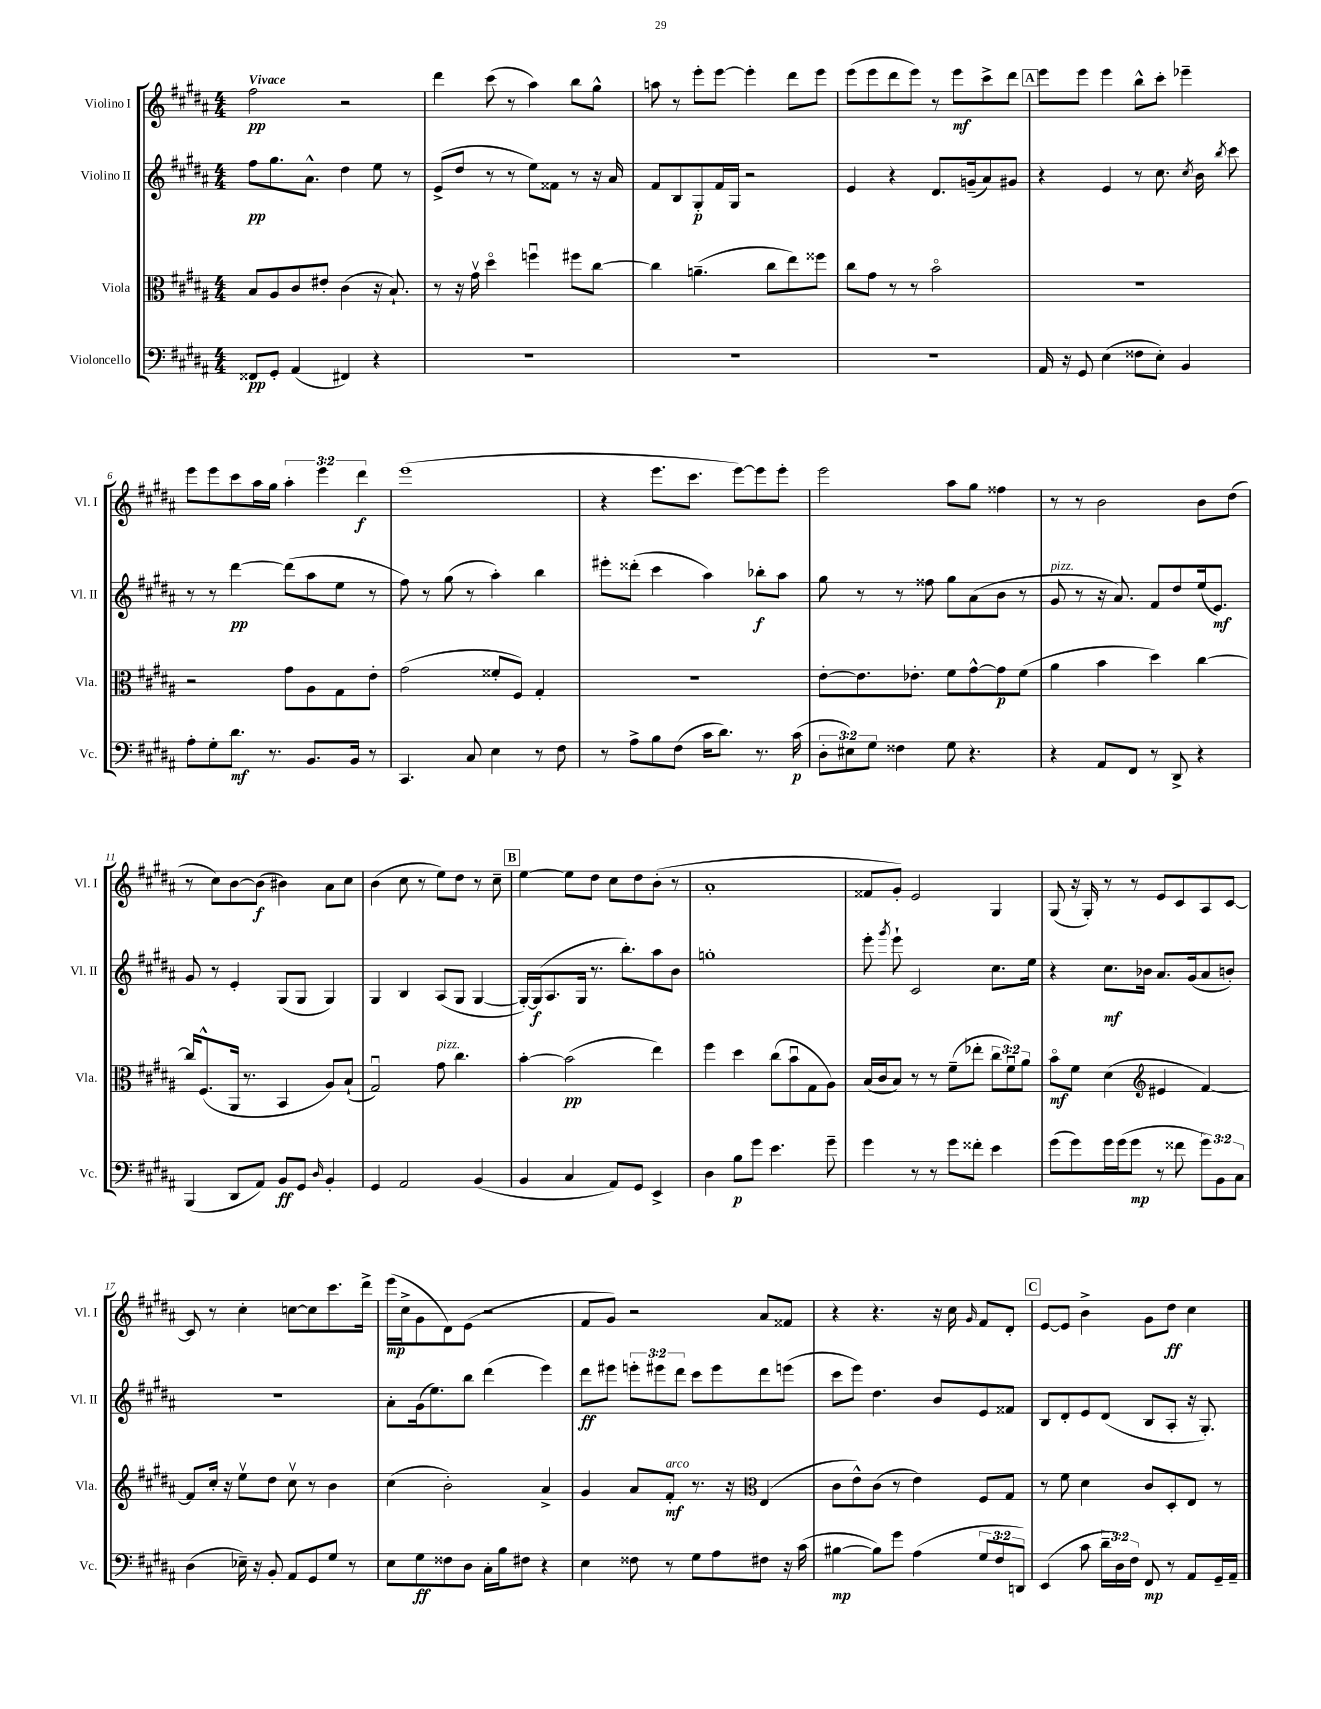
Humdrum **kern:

**kern	**dynam	**kern	**dynam	**kern	**dynam	**kern	**dynam
*part4	*part4	*part3	*part3	*part2	*part2	*part1	*part1
*staff4	*staff4	*staff3	*staff3	*staff2	*staff2	*staff1	*staff1
*I"Violoncello	*	*I"Viola	*	*I"Violino II	*	*I"Violino I	*
*I'Vc.	*	*I'Vla.	*	*I'Vl. II	*	*I'Vl. I	*
*clefF4	*	*clefC3	*	*clefG2	*	*clefG2	*
*k[f#c#g#d#a#]	*	*k[f#c#g#d#a#]	*	*k[f#c#g#d#a#]	*	*k[f#c#g#d#a#]	*
*M4/4	*	*M4/4	*	*M4/4	*	*M4/4	*
=1	=1	=1	=1	=1	=1	=1	=1
!	!	!	!	!	!	!LO:TX:a:B:t=Vivace	!
8FF##X/L	pp	8B/L	.	8ff#\L	pp	2ff#\	pp
8GG#'/J	.	8A#/	.	8.gg#\	.	.	.
(4AA#/	.	8c#/	.	.	.	.	.
.	.	.	.	8.a#^^\J	.	.	.
.	.	8e#X'/J	.	.	.	.	.
4FF#X/)	.	(4c#\	.	4dd#\	.	2r	.
4r	.	16r	.	8ee\	.	.	.
.	.	8.B`/)	.	.	.	.	.
.	.	.	.	8r	.	.	.
=2	=2	=2	=2	=2	=2	=2	=2
1r	.	8r	.	(8e^/L	.	4ddd#\	.
.	.	16r	.	8dd#/J	.	.	.
.	.	16g#v\	.	.	.	.	.
.	.	4dd#\	.	8r	.	(8ccc#\	.
.	.	.	.	8r	.	8r	.
.	.	4ffnu\	.	8ee\L)	.	4aa#\)	.
.	.	.	.	8f##X\J	.	.	.
.	.	8ff#X\L	.	8r	.	8bb\L	.
.	.	[8cc#\J	.	16r	.	8gg#^^\J	.
.	.	.	.	16a#/	.	.	.
=3	=3	=3	=3	=3	=3	=3	=3
1r	.	4cc#\]	.	8f#/L	.	8aan\	.
.	.	.	.	8B/	.	8r	.
.	.	(4.an~\	.	8G#'/	p	8eee'\L	.
.	.	.	.	16f#/L	.	[8eee\J	.
.	.	.	.	16G#/JJ	.	.	.
.	.	.	.	2r	.	4eee'\]	.
.	.	8cc#\L	.	.	.	.	.
.	.	8ee\)	.	.	.	8ddd#\L	.
.	.	8ff##X\J	.	.	.	8eee\J	.
=4	=4	=4	=4	=4	=4	=4	=4
1r	.	8cc#\L	.	4e/	.	(8eee\L	.
.	.	8g#\J	.	.	.	8eee\	.
.	.	8r	.	4r	.	8ddd#\	.
.	.	8r	.	.	.	8eee\J)	.
.	.	2b\	.	8.d#/L	.	8r	.
.	.	.	.	.	.	8eee\L	mf
.	.	.	.	(16gn~/k	.	.	.
.	.	.	.	8a#/)	.	8ccc#^\	.
.	.	.	.	8g#X/J	.	8ddd#\J	.
!!LO:REH:place=s1:t=A
=5	=5	=5	=5	=5	=5	=5	=5
16AA#/	.	1r	.	4r	.	8eee\L	.
16r	.	.	.	.	.	.	.
8GG#/	.	.	.	.	.	8eee\J	.
(4E\	.	.	.	4e/	.	4eee\	.
8F##X\L	.	.	.	8r	.	8bb^^\L	.
8E'\J)	.	.	.	8.cc#\	.	8ccc#'\J	.
4BB/	.	.	.	.	.	4eee-X~\	.
.	.	.	.	8qcc#/	.	.	.
.	.	.	.	16b\	.	.	.
.	.	.	.	8qbb/	.	.	.
.	.	.	.	8ccc#\	.	.	.
!!LO:LB:g=z
=6	=6	=6	=6	=6	=6	=6	=6
8A#'\L	.	2r	.	8r	.	8eee\L	.
8G#'\	.	.	.	8r	.	8eee\	.
8.d#\J	mf	.	.	[4ddd#\	pp	8ccc#\	.
.	.	.	.	.	.	16aa#\L	.
8.r	.	.	.	.	.	16gg#\JJ	.
.	.	8g#\L	.	(8ddd#\L]	.	6aa#'\	.
8.BB/L	.	8A#\	.	8aa#\	.	.	.
.	.	.	.	.	.	6eee\	.
.	.	8G#\	.	8ee\J	.	.	.
16BB/Jk	.	.	.	.	.	.	.
.	.	.	.	.	.	6ddd#\	f
8r	.	8e'\J	.	8r	.	.	.
=7	=7	=7	=7	=7	=7	=7	=7
4.CC#/	.	(2g#\	.	8ff#\)	.	(1eee	.
.	.	.	.	8r	.	.	.
.	.	.	.	(8gg#\	.	.	.
8C#/	.	.	.	8r	.	.	.
4E\	.	8f##X'/L	.	4aa#'\)	.	.	.
.	.	8F#/J)	.	.	.	.	.
8r	.	4G#'/	.	4bb\	.	.	.
8F#\	.	.	.	.	.	.	.
=8	=8	=8	=8	=8	=8	=8	=8
8r	.	1r	.	8eee#X'\L	.	4r	.
8A#^\L	.	.	.	(8ddd##X'\J	.	.	.
8B\	.	.	.	4ccc#\	.	8.eee\L	.
(8F#\J	.	.	.	.	.	.	.
.	.	.	.	.	.	8.ccc#\J	.
16c#\KL	.	.	.	4aa#\)	.	.	.
8.d#\J)	.	.	.	.	.	.	.
.	.	.	.	.	.	[8eee\L)	.
8.r	.	.	.	8bb-X'\L	f	8eee\]	.
.	.	.	.	8aa#\J	.	8eee'\J	.
(16c#\	p	.	.	.	.	.	.
=9	=9	=9	=9	=9	=9	=9	=9
12D#'\L	.	[8e'\L	.	8gg#\	.	2eee\	.
12E#X\)	.	.	.	.	.	.	.
.	.	8.e\]	.	8r	.	.	.
12G#\J	.	.	.	.	.	.	.
4F##X\	.	.	.	8r	.	.	.
.	.	8.e-X'\J	.	.	.	.	.
.	.	.	.	8ff##X\	.	.	.
8G#\	.	8f#\L	.	8gg#\L	.	8aa#\L	.
4.r	.	[8g#^^\	.	(8a#\	.	8gg#\J	.
.	.	8g#\]	p	8b\J	.	4ff##X\	.
.	.	(8f#\J	.	8r	.	.	.
=10	=10	=10	=10	=10	=10	=10	=10
!	!	!	!	!LO:TX:a:i:t=pizz.	!	!	!
4r	.	4a#\	.	8g#/	.	8r	.
.	.	.	.	8r	.	8r	.
8AA#/L	.	4b\	.	16r	.	2b\	.
.	.	.	.	8.a#/)	.	.	.
8FF#/J	.	.	.	.	.	.	.
8r	.	4dd#\)	.	8f#/L	.	.	.
8DD#^/	.	.	.	8dd#/	.	.	.
4r	.	[4cc#\	.	(16ee/k	.	8b\L	.
.	.	.	.	8.e/J)	mf	.	.
.	.	.	.	.	.	(8dd#\J	.
!!LO:LB:g=z
=11	=11	=11	=11	=11	=11	=11	=11
(4BBB/	.	16cc#/KL]	.	8g#/	.	8r	.
.	.	(8.F#^^/	.	.	.	.	.
.	.	.	.	8r	.	8cc#\L)	.
8DD#/L	.	16AA#/Jk	.	4e'/	.	[8b\	.
.	.	8.r	.	.	.	.	.
8AA#/J)	.	.	.	.	.	(8b\J]	f
8BB/L	ff	4BB/	.	(8G#/L	.	4b#X\)	.
8GG#/J	.	.	.	8G#/J	.	.	.
16qqD#/	.	.	.	.	.	.	.
4BB'/	.	8A#/L)	.	4G#/)	.	8a#\L	.
.	.	(8B`/J	.	.	.	8cc#\J	.
=12	=12	=12	=12	=12	=12	=12	=12
4GG#/	.	2G#u/)	.	4G#/	.	(4b\	.
2AA#/	.	.	.	4B/	.	8cc#\	.
.	.	.	.	.	.	8r	.
!	!	!LO:TX:a:i:t=pizz.	!	!	!	!	!
.	.	8g#\	.	(8A#/L	.	8ee\L)	.
.	.	4.cc#\	.	8G#/J	.	8dd#\J	.
(4BB/	.	.	.	[4G#/	.	8r	.
.	.	.	.	.	.	8cc#~\	.
!!LO:REH:place=s1:t=B
=13	=13	=13	=13	=13	=13	=13	=13
4BB/	.	[4b'\	.	16G#'/LL_)	.	[4ee\	.
.	.	.	.	(16G#/J]	f	.	.
.	.	.	.	8.A#/	.	.	.
4C#/	.	(2b\]	pp	.	.	8ee\L]	.
.	.	.	.	16G#/Jk	.	.	.
.	.	.	.	8.r	.	8dd#\J	.
8AA#/L)	.	.	.	.	.	8cc#\L	.
.	.	.	.	8.bb'\L)	.	.	.
8GG#/J	.	.	.	.	.	8dd#\	.
4EE^/	.	4ee\)	.	8aa#\	.	(8b'\J	.
.	.	.	.	8b\J	.	8r	.
=14	=14	=14	=14	=14	=14	=14	=14
4D#\	.	4ff#\	.	1ggn'	.	1a#'	.
8B\L	p	4dd#\	.	.	.	.	.
8g#\J	.	.	.	.	.	.	.
4.e\	.	(8cc#\L	.	.	.	.	.
.	.	8bu\	.	.	.	.	.
.	.	8G#\	.	.	.	.	.
8g#~\	.	8A#\J)	.	.	.	.	.
=15	=15	=15	=15	=15	=15	=15	=15
4g#\	.	(16B/LL	.	8eee'\	.	8f##X/L	.
.	.	16c#/J	.	.	.	.	.
.	.	.	.	8qggg#/	.	.	.
.	.	8B/J)	.	8eee`\	.	8g#'/J)	.
8r	.	8r	.	2c#/	.	2e/	.
8r	.	8r	.	.	.	.	.
8g#\L	.	(8f#~\L	.	.	.	.	.
8f##X'\J	.	8ee-X'\J	.	.	.	.	.
4e\	.	12cc#\L	.	8.cc#\L	.	4G#/	.
.	.	12f#u\)	.	.	.	.	.
.	.	12a#\J	.	.	.	.	.
.	.	.	.	16ee\Jk	.	.	.
=16	=16	=16	=16	=16	=16	=16	=16
(8g#\L	.	8b\L	mf	4r	.	(8G#/	.
8g#\)	.	8f#\J	.	.	.	16r	.
.	.	.	.	.	.	16G#'/)	.
16g#\L	.	(4d#\	.	8.cc#\L	mf	8r	.
(16g#\J	.	.	.	.	.	.	.
8g#\J	mp	.	.	.	.	8r	.
.	.	.	.	16b-X\Jk	.	.	.
*	*	*clefG2	*	*	*	*	*
8r	.	4e#X/	.	8.a#/L	.	8e/L	.
8f##X\	.	.	.	.	.	8c#/	.
.	.	.	.	(16g#/k	.	.	.
12g#\L)	.	[4f#/)	.	8a#/	.	8A#/	.
12BB\	.	.	.	.	.	.	.
.	.	.	.	8bn'/J)	.	[8c#/J	.
12C#\J	.	.	.	.	.	.	.
!!LO:LB:g=z
=17	=17	=17	=17	=17	=17	=17	=17
(4D#\	.	8f#/L]	.	1r	.	8c#/]	.
.	.	16cc#'/Jk	.	.	.	8r	.
.	.	16r	.	.	.	.	.
16E-X~\)	.	8eev\L	.	.	.	4cc#'\	.
16r	.	.	.	.	.	.	.
8BB'/	.	8dd#\J	.	.	.	.	.
8AA#/L	.	8cc#v\	.	.	.	[8ccn\L	.
8GG#/	.	8r	.	.	.	8cc\]	.
8G#/J	.	4b\	.	.	.	8.ccc#\	.
8r	.	.	.	.	.	.	.
.	.	.	.	.	.	16ddd#^\Jk	.
=18	=18	=18	=18	=18	=18	=18	=18
8E\L	.	(4cc#\	.	8a#'\L	.	(16eee\LL	mp
.	.	.	.	.	.	16cc#^\J	.
8G#\	ff	.	.	(16g#\k	.	8g#\	.
.	.	.	.	8.ee\)	.	.	.
8F##X\	.	2b'\)	.	.	.	8d#\)	.
8D#\J	.	.	.	8bb\J	.	(8e\J	.
16C#'\LL	.	.	.	(4ddd#\	.	2r	.
16B\J	.	.	.	.	.	.	.
8F#X\J	.	.	.	.	.	.	.
4r	.	4a#^/	.	4eee\)	.	.	.
=19	=19	=19	=19	=19	=19	=19	=19
4E\	.	4g#/	.	8ddd#\L	ff	8f#/L	.
.	.	.	.	8eee#X\J	.	8g#/J)	.
8F##X\	.	8a#/L	.	12eeen'\L	.	2r	.
.	.	.	.	12eee#X\	.	.	.
!	!	!LO:TX:a:i:t=arco	!	!	!	!	!
8r	.	8f#'/J	mf	.	.	.	.
.	.	.	.	12ddd#\J	.	.	.
8G#\L	.	8.r	.	8ccc#\L	.	.	.
8A#\	.	.	.	8eee#\	.	.	.
.	.	16r	.	.	.	.	.
*	*	*clefC3	*	*	*	*	*
8F#X\J	.	(4E/	.	8ddd#\	.	8a#/L	.
16r	.	.	.	(8eeen\J	.	8f##X/J	.
(16c#\	.	.	.	.	.	.	.
=20	=20	=20	=20	=20	=20	=20	=20
[4B#X\	mp	8c#\L	.	8ccc#\L	.	4r	.
.	.	8e^^\)	.	8eee\J)	.	.	.
8B#\L])	.	(8c#\J	.	4.dd#\	.	4.r	.
8g#\J	.	8r	.	.	.	.	.
(4A#\	.	4e\)	.	.	.	.	.
.	.	.	.	8b/L	.	16r	.
.	.	.	.	.	.	16cc#\	.
.	.	.	.	.	.	16qqg#/	.
12G#/L	.	8F#/L	.	8e/	.	8f#/L	.
12F#/	.	.	.	.	.	.	.
.	.	8G#/J	.	8f##X/J	.	8d#'/J	.
12DDn/J)	.	.	.	.	.	.	.
!!LO:REH:place=s1:t=C
=21	=21	=21	=21	=21	=21	=21	=21
(4EE/	.	8r	.	8B/L	.	[8e/L	.
.	.	8f#\	.	8d#'/	.	8e/J]	.
8c#\	.	4d#\	.	8e/	.	4b^\	.
24d#~\LL	.	.	.	(8d#/J	.	.	.
24D#\)	.	.	.	.	.	.	.
24F#\JJ	.	.	.	.	.	.	.
8FF#/	mp	8c#/L	.	8B/L	.	8g#\L	.
8r	.	8D#'/	.	8A#'/J	.	8dd#\J	ff
8AA#/L	.	8E/J	.	16r	.	4cc#\	.
.	.	.	.	8.G#'/)	.	.	.
16GG#~/L	.	8r	.	.	.	.	.
16AA#~/JJ	.	.	.	.	.	.	.
==	==	==	==	==	==	==	==
*-	*-	*-	*-	*-	*-	*-	*-
